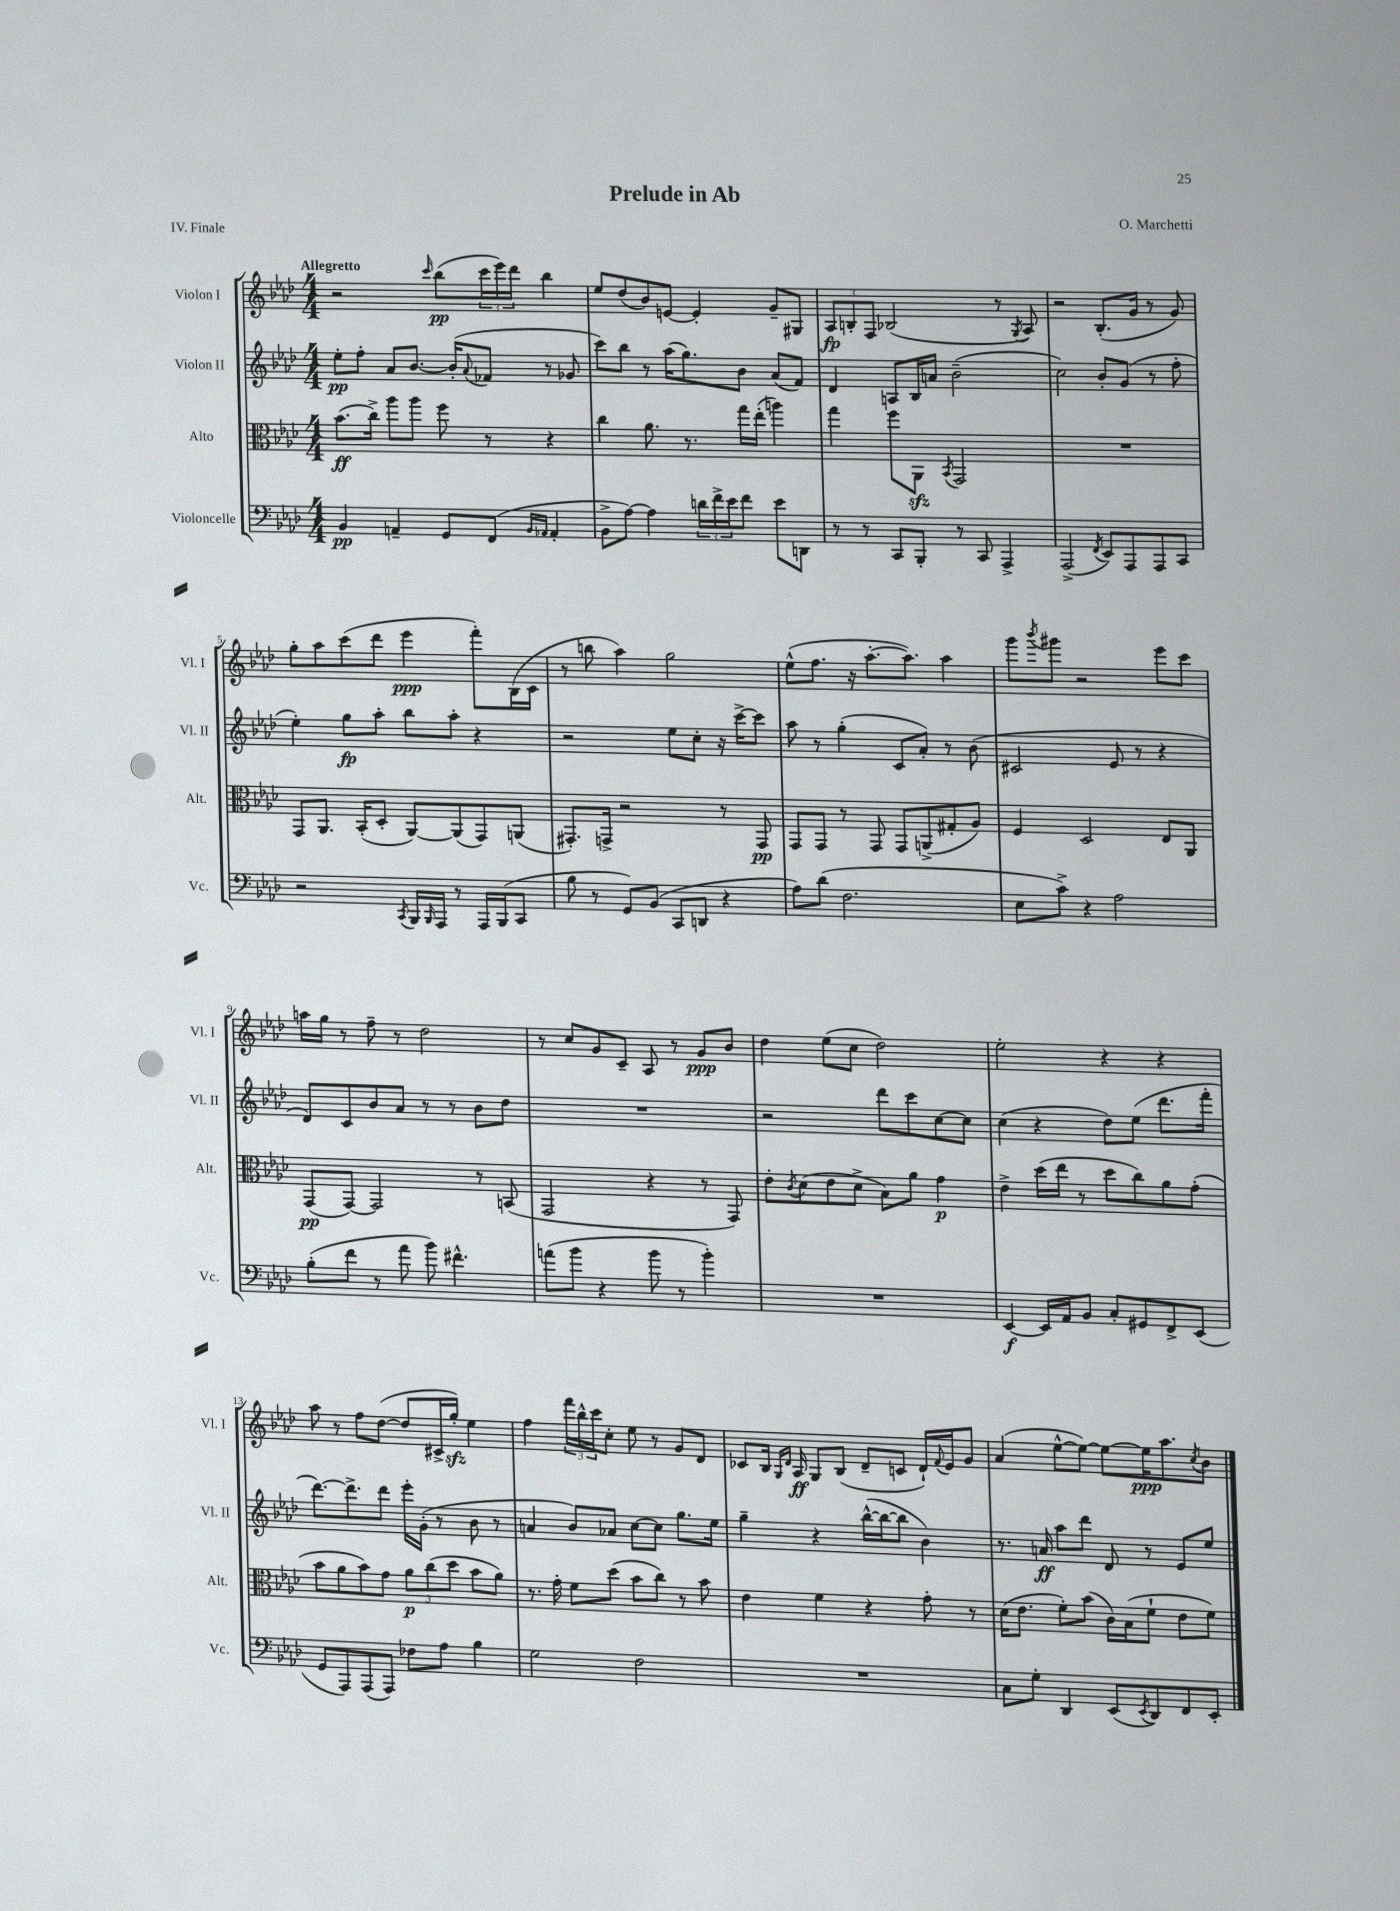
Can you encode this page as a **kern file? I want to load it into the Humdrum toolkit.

**kern	**kern	**kern	**kern
*staff4	*staff3	*staff2	*staff1
*clefF4	*clefC3	*clefG2	*clefG2
*k[b-e-a-d-]	*k[b-e-a-d-]	*k[b-e-a-d-]	*k[b-e-a-d-]
*M4/4	*M4/4	*M4/4	*M4/4
4BB-	(8.b-	8ee-'	2r
.	.	8ff'	.
.	16cc^)	.	.
4AA~	8aa-	8a-	.
.	8aa-	[8.b-	.
.	.	.	16qqccc
8GG	8ff	.	(8bb-
.	.	(16b-']	.
.	.	8qqa-	.
(8FF	8r	8f-	24ccc
.	.	.	24eee-)
.	.	.	24ddd-
16qqBB-	.	.	.
16qqAA-	.	.	.
4AA-'	4r	8r	4bb-
.	.	8g-	.
=	=	=	=
8BB-^	4cc	8ccc)	8ee-
[8A-)	.	8bb-	(8dd-
4A-]	8.a-	8r	8b-)
.	.	(16aa-	[8e
.	8.r	8.gg)	.
24d	.	.	4e']
24f^	.	.	.
24e-	.	.	.
8f	16gg	8b-	.
.	(16ee-'	.	.
8e-	4aa)	(8a-	8g~
8DD	.	8f)	8G#
=	=	=	=
8r	4gg	4d-	12A-
.	.	.	12B'
8r	.	.	.
.	.	.	12F
8CC	8ff	8A	(2B-
8BBB-'	8AA-	16B-	.
.	.	16a	.
.	8qBB-	.	.
8r	2GG	(2b-~	.
8CC	.	.	.
4AAA-^	.	.	8r
.	.	.	8qG
.	.	.	8A-)
=	=	=	=
(2AAA-^	1r	2cc)	2r
8qFF	.	.	.
8EE-)	.	8b-'	(8.B-'
8AAA-	.	(8g	.
.	.	.	16g
8AAA-	.	8r	8r
8CC	.	8ff'	8g)
=	=	=	=
2r	8GG	4ee-')	8gg'
.	8.AA-	.	8aa-
.	.	8gg	(8ccc
.	(16BB-'	.	.
.	8D-'	8aa-'	8ddd-
8qCC	.	.	.
16BBB-	[8AA-)	8bb-	4eee-
16qqBBB-	.	.	.
16AAA-	.	.	.
8r	(8AA-]	8aa-'	.
16AAA-	8GG)	4r	8fff')
(16BBB-	.	.	.
8CC	(8AA	.	(16B-
.	.	.	16c
=	=	=	=
8B-	8.GG#')	2r	8r
8r	.	.	8bb
.	16GG^	.	.
8GG)	2r	.	4aa-)
(8BB-	.	.	.
8CC	.	8ee-	2gg
8DD	.	8cc'	.
4r	8r	16r	.
.	.	[16ccc^	.
.	8GG	8ccc]	.
=	=	=	=
8A-)	8GG	8aa-	(8ee-^^
(8d-	8GG	8r	8.ff
2.F	8r	(4gg'	.
.	.	.	16r
.	8GG	.	[8.aa-'
.	8GG	8c	.
.	.	.	8.aa-])
.	(8AA^	8a-')	.
.	8G#'	8r	4aa-
.	8A-)	(8b-	.
=	=	=	=
8E-	4F	2c#	8ggg
.	.	.	8qbbb-
8c^)	.	.	8ggg#
4r	2D-	.	2r
2A-	.	8e-	.
.	.	8r	.
.	8E-	4r	8eee-
.	8AA-	.	8ccc
=	=	=	=
(8B-'	(8GG	8d-)	16aa
.	.	.	16gg
8f	[8GG)	8c	8r
8r	2GG]	8b-	8ff~
8a-	.	8a-	8r
8b-)	.	8r	2dd-
4.f#^^	.	8r	.
.	8r	8b-	.
.	(8BB	8dd-	.
=	=	=	=
(8a	2GG	1r	8r
8b-	.	.	8cc
4r	.	.	8g
.	.	.	8c~
8b-	4r	.	8A-
8r	.	.	8r
4b-')	8r	.	8g
.	8GG)	.	8b-
=	=	=	=
1r	8e-'	2r	4dd-
.	8qc	.	.
.	(8d-	.	.
.	8e-	.	(8ee-
.	8d-^	.	8cc
.	8B-)	8ddd-	2dd-)
.	8a-	8ccc	.
.	4g	[8cc	.
.	.	8cc]	.
=	=	=	=
[4EE-	4e-^	(4cc	2ee-'
16EE-]	(16dd-	4r	.
16AA-	16ee-	.	.
8BB-	8r	.	.
8C'	8dd-	8dd-)	4r
8GG#	8cc)	(8ee-	.
8FF^	8a-	8.ddd-	4r
(8EE-	(8g'	.	.
.	.	16fff'	.
=	=	=	=
8GG	8b-	[8.ddd-)	8aa-
8AAA-)	8a-	.	8r
.	.	8.ddd-^]	.
(8AAA-	8b-)	.	8ff
8AAA-)	8g	8ddd-	([8dd-
8F-	12a-	16eee-'	8dd-]
.	.	(16g'	.
.	(12cc	.	.
8A-	.	8r	16c#^
.	12dd-	.	.
.	.	.	16gg')
4B-	8b-	8b-	4ee-
.	8a-)	8r	.
=	=	=	=
2G	8.r	4a	4ff
.	16g'	.	.
.	8f	8b-)	24fff
.	.	.	24bb-^^
.	.	.	24ccc
.	(8dd-	8a-	8cc'
2F	8b-	[8cc	8ee-
.	8cc)	8cc]	8r
.	8r	8.gg	8g
.	8b-	.	8d-
.	.	16ee-	.
=	=	=	=
1r	4e-	4gg~	8c-
.	.	.	16B-
.	.	.	16qqG
.	.	.	16qqd-
.	.	.	16A-
.	4f	4r	8G
.	.	.	(8B-
.	4r	([16bb-^^	8d-~
.	.	16bb-_	.
.	.	8bb-]	8c
.	8g'	4b-)	16d-`)
.	.	.	8qqf
.	.	.	16e-
.	8r	.	8g
=	=	=	=
8C	(16d-	8.r	(4a-
.	8.e-	.	.
8G'	.	.	.
.	.	16a	.
4DD-	8f')	8aa-	[8ee-^^
.	(8b-	8ddd-	8ee-_)
(8EE-	16c)	8d-	8ee-_
.	(16B-	.	.
8qEE-	.	.	.
8DD-)	8f`	8r	16ee-]
.	.	.	8.aa-
8FF	8e-	8e-	.
.	.	.	8qcc
8EE-'	8f)	8ee-	8b-
==	==	==	==
*-	*-	*-	*-
